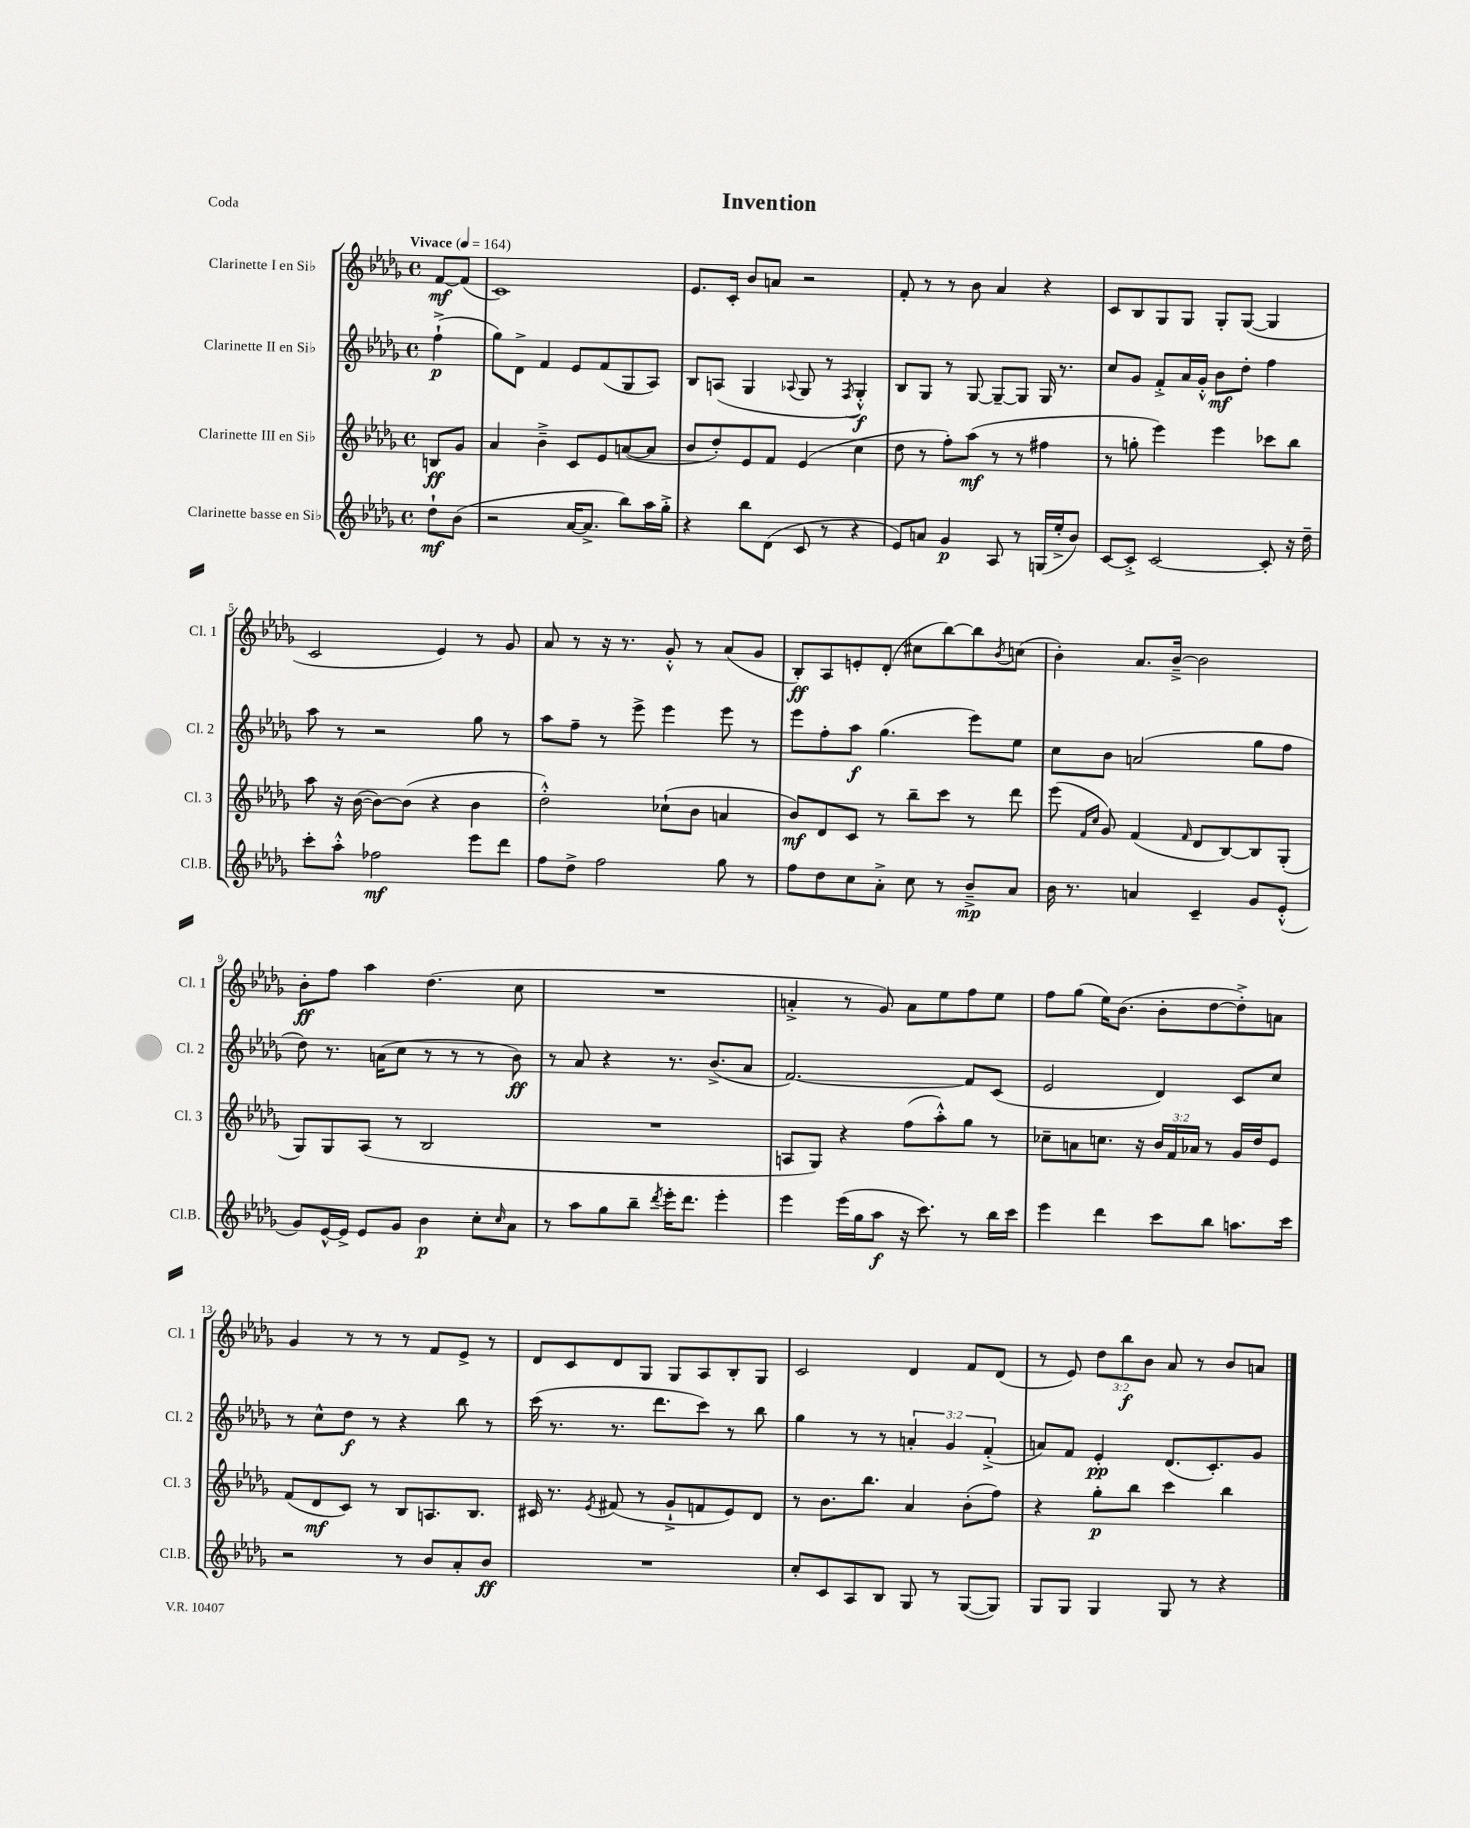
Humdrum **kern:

**kern	**kern	**kern	**kern
*staff4	*staff3	*staff2	*staff1
*clefG2	*clefG2	*clefG2	*clefG2
*k[b-e-a-d-g-]	*k[b-e-a-d-g-]	*k[b-e-a-d-g-]	*k[b-e-a-d-g-]
*M4/4	*M4/4	*M4/4	*M4/4
*met(c)	*met(c)	*met(c)	*met(c)
*MM164	*MM164	*MM164	*MM164
8dd-`	8B	(4ff`^	[8f
(8b-	8g-	.	(8f]
=	=	=	=
2r	4a-	8gg-)	1c)
.	.	8d-^	.
.	4b-~^	4f	.
[16a-	8c	8e-	.
8.a-^]	.	.	.
.	8e-	(8f	.
8bb-)	([8a	8G-	.
16aa-	8a]	8A-)	.
16gg-'^	.	.	.
=	=	=	=
4r	8b-	8B-	8.e-
.	8dd-')	(8A	.
.	.	.	16c'
8bb-	8e-	4G-	8b-
(8d-	8f	.	8a
.	.	8qqA-	.
8c	(4e-	8G-	2r
8r	.	8r	.
.	.	8qF	.
4r	4cc	4G-'^^)	.
=	=	=	=
8e-)	8dd-	8B-	8f'
8a	8r	8G-	8r
4g-	8ff')	8r	8r
.	(8aa-	[8G-	8b-
8A-	8r	8G-~_	4a-
8r	8r	8G-]	.
(16G	4ff#	16G-	4r
16ee-'^	.	8.r	.
8b-)	.	.	.
=	=	=	=
[8c	8r	8cc	8c
8c'^]	8gg'	8g-	8B-
[2c	4eee-)	8f'^	8G-
.	.	16a-	8G-
.	.	16g-'^^	.
.	4eee-	8b-	8G-'
.	.	8dd-'	([8G-
8c']	8ccc-	4ff	4G-]
16r	8bb-	.	.
16dd-~	.	.	.
=	=	=	=
8ccc'	8aa-	8aa-	2c
8aa-'^^	16r	8r	.
.	([16b-	.	.
2ff-	8b-_)	2r	.
.	(8b-]	.	.
.	4r	.	4e-)
8eee-	4b-	8gg-	8r
8ddd-	.	8r	8g-
=	=	=	=
8ff	2dd-'^^)	8aa-	8a-
8dd-^	.	8ff~	8r
2ff	.	8r	16r
.	.	.	8.r
.	.	8eee-^	.
.	(8cc-`	4eee-	8g-'^^
.	8b-	.	8r
8gg-	4a	8eee-	(8a-
8r	.	8r	8g-
=	=	=	=
8ff	8b-)	8eee-	8B-')
8dd-	8d-	8ff'	8A-
8cc	8c	8aa-	8e'
8a-'^	8r	(4.gg-	(8d-'
8cc	8bb-~	.	8cc#
8r	8ccc	.	[8bb-)
8b-~^	8r	8eee-)	8bb-]
.	.	.	8qb-
8a-	8ddd-	8ee-	(8cc
=	=	=	=
16b-	(8eee-	8cc	4b-')
8.r	.	.	.
.	16qqf	.	.
.	16qqcc	.	.
.	8g-)	8b-	.
4a	(4f	(2a	8.a-
.	.	.	[16b-~^
.	16qqf	.	.
4c~	8d-	.	2b-]
.	[8B-)	.	.
8g-	8B-]	8gg-	.
(8e-'^^	(8G-'	8ff	.
=	=	=	=
8g-)	8G-)	8dd-)	8b-'
[16e-^^	8G-	8.r	8ff
16e-^]	.	.	.
8e-	(8A-	.	4aa-
.	.	(16a	.
8g-	8r	8cc	.
4b-	2B-	8r	(4.dd-
.	.	8r	.
8cc'	.	8r	.
16qqcc	.	.	.
8a-	.	8b-)	8cc
=	=	=	=
8r	1r	8r	1r
8aa-	.	8a-	.
8gg-	.	4r	.
8bb-~	.	.	.
8qddd-	.	.	.
16eee-'	.	8.r	.
8.ddd-	.	.	.
.	.	(8.b-^	.
4eee-'	.	.	.
.	.	8a-	.
=	=	=	=
4eee-	8A	[2.f)	4a'^
.	8G-)	.	.
(16eee-	4r	.	8r
16gg-	.	.	.
8aa-	.	.	8g-)
16r	(8ff	.	8a
8.ccc)	.	.	.
.	8aa-'^^)	.	8ee-
8r	8gg-	8f]	8ff
16bb-	8r	(8c	8ee-
16ccc	.	.	.
=	=	=	=
4eee-	8cc-~	2e-	8ff
.	8a	.	(8gg-
4ddd-	8.cc	.	16ee-)
.	.	.	(8.b-
.	16r	.	.
8ccc	24b-	4d-)	8b-'
.	24f	.	.
.	24a-	.	.
8bb-	8r	.	[8dd-
8.aa	16g-	8c	8dd-'^])
.	16dd-	.	.
.	8e-	8cc	8a
16ccc	.	.	.
=	=	=	=
2r	(8f	8r	4g-
.	8d-	8cc^^	.
.	8c)	8dd-	8r
.	8r	8r	8r
8r	8B-	4r	8r
8b-	8.A	.	8f
8a-'	.	8bb-	8e-^
.	8.B-	.	.
8b-	.	8r	8r
=	=	=	=
1r	16c#	(16ccc	8d-
.	8.r	8.r	.
.	.	.	8c
.	8qe-	.	.
.	(8f#	8.r	8d-
.	8r	.	8G-
.	.	8.ddd-	.
.	8g-`^	.	8G-
.	8f	8ccc)	8A-
.	8e-)	8r	8B-'
.	8d-	8bb-	8G-
=	=	=	=
8cc'	8r	4gg-	2c
8c	8.b-	.	.
8A-	.	8r	.
.	8.bb-	.	.
8B-	.	8r	.
8G-	4a-	6a'	4d-
8r	.	.	.
.	.	6g-	.
([8G-	(8b-'	.	8f
.	.	(6f'^	.
8G-])	8ff)	.	(8d-
=	=	=	=
8G-	4r	8a)	8r
8G-	.	8f	8e-)
4G-	8gg-'	4e-'	12dd-
.	.	.	12bb-
.	8bb-	.	.
.	.	.	12b-
8G-	4ccc	(8.d-	8a-
8r	.	.	8r
.	.	8.c')	.
4r	4bb-	.	8b-
.	.	8g-	8a
==	==	==	==
*-	*-	*-	*-
